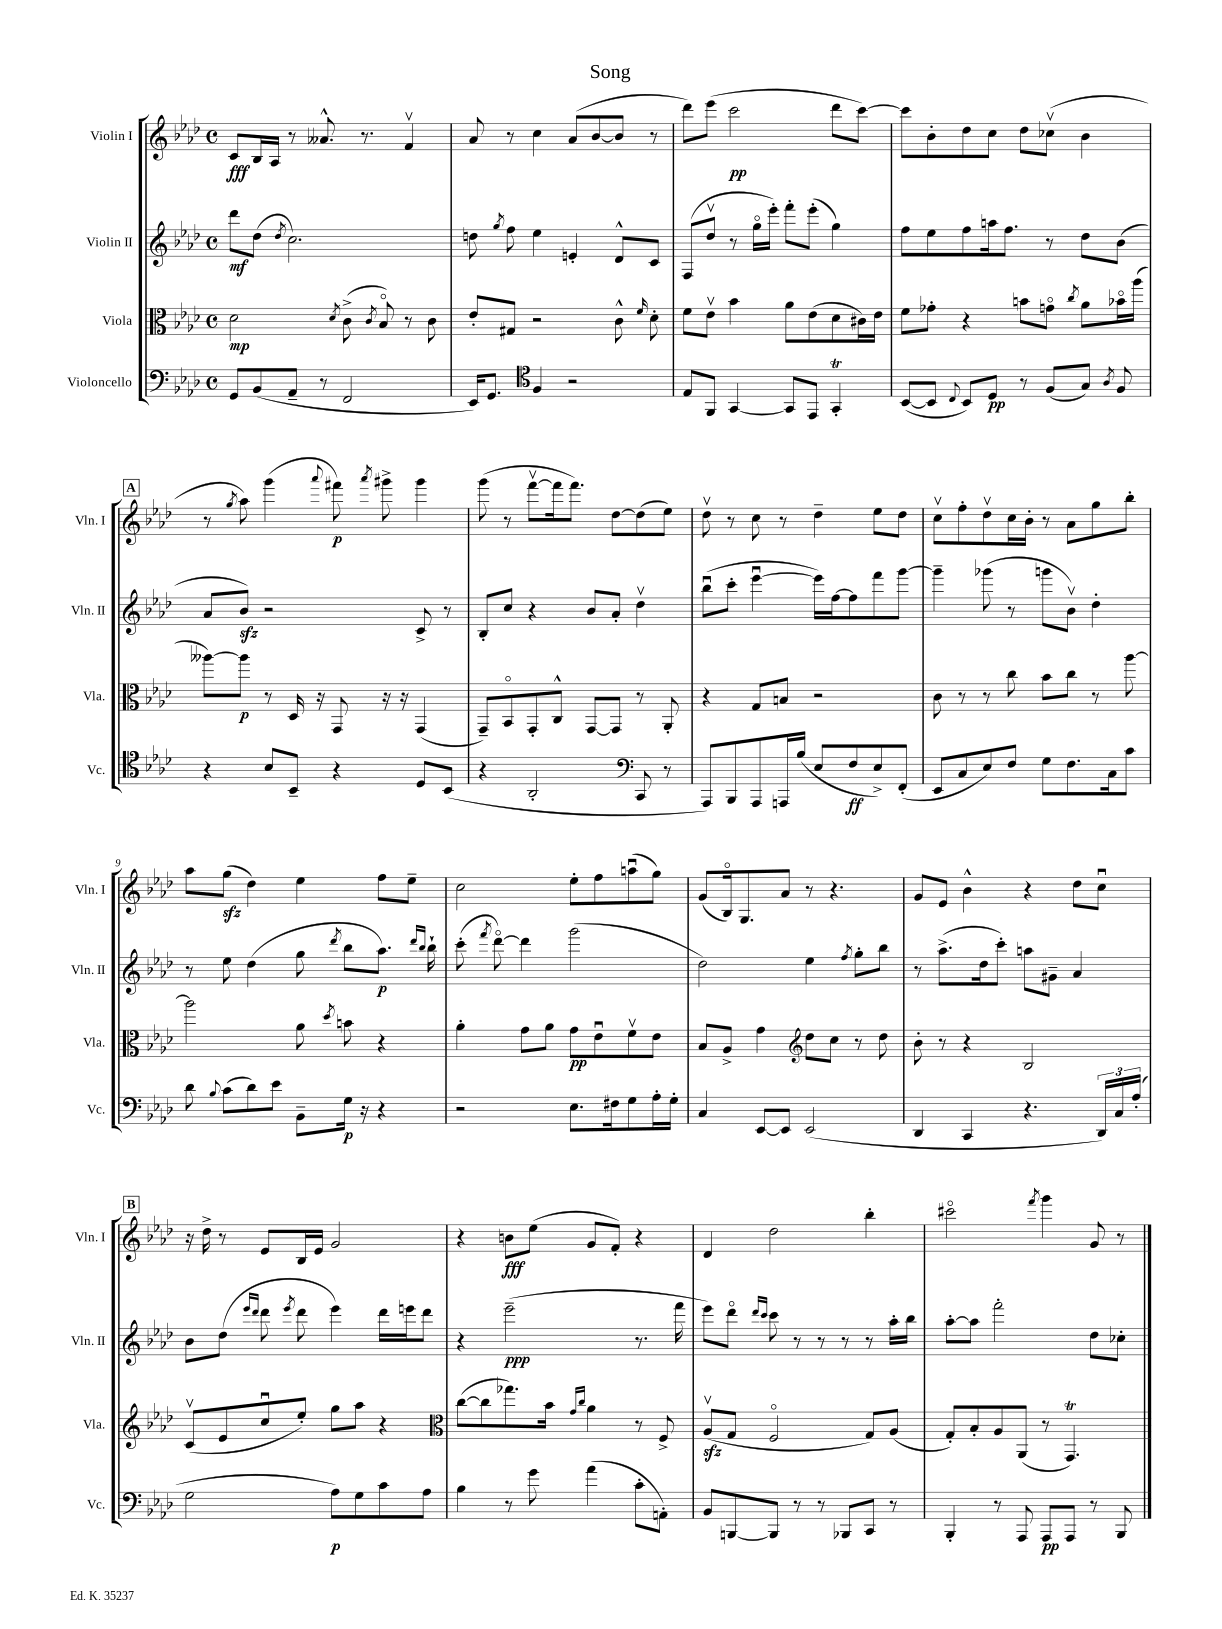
\header { title = "Song" }
<<
\new StaffGroup <<
\new Staff = "s0" \with { instrumentName = "Violin I" shortInstrumentName = "Vln. I" } {
    \clef treble \key aes \major \defaultTimeSignature \time 4/4
    \autoBeamOff c'8[\fff bes16 aes16] r8 aeses'8.-^ r8. f'4\upbow |
    aes'8 r8 c''4 aes'8[( bes'8~ bes'8] r8 |
    des'''8[) ees'''8]( c'''2\pp des'''8[ c'''8]~) |
    c'''8[ bes'8-. des''8 c''8] des''8[ ces''8]\upbow( bes'4 |
    \mark \markup { \box "A" } r8 \acciaccatura { g''8 } aes''8) g'''4( \appoggiatura { aes'''8 } fis'''8\p) \acciaccatura { aes'''8 } gis'''8-> gis'''4 |
    g'''8( r8 f'''8[~\upbow f'''16 f'''8.]) des''8[~ des''8( ees''8]) |
    des''8\upbow r8 c''8 r8 des''4-- ees''8[ des''8] |
    c''8[\upbow f''8-. des''8\upbow c''16 bes'16]-. r8 aes'8[ g''8 bes''8]-. |
    aes''8[ g''8]\sfz( des''4) ees''4 f''8[ ees''8]-- |
    c''2 ees''8[-. f''8 a''8\downbow( g''8]) |
    g'8[( bes16\flageolet) g8. aes'8] r8 r4. |
    g'8[ ees'8] bes'4-^ r4 des''8[ c''8]\downbow |
    \mark \markup { \box "B" } r16 des''16-> r8 ees'8[ bes16 ees'16] g'2 |
    r4 b'8[\fff ees''8]( g'8[ f'8]-.) r4 |
    des'4 des''2 bes''4-. |
    cis'''2\flageolet \acciaccatura { f'''8 } g'''4 g'8 r8 \bar "|." |
}
\new Staff = "s1" \with { instrumentName = "Violin II" shortInstrumentName = "Vln. II" } {
    \clef treble \key aes \major \defaultTimeSignature \time 4/4
    \autoBeamOff des'''8[\mf des''8]( \acciaccatura { des''8 } c''2.) |
    d''8 \acciaccatura { g''8 } f''8 ees''4 e'4-. des'8[-^ c'8] |
    f8[( des''8]\upbow r8 g''16[\flageolet ees'''16]-.) f'''8[-. ees'''8]-.( g''4) |
    f''8[ ees''8 f''8 a''16 f''8.] r8 des''8[ bes'8]( |
    \mark \markup { \box "A" } aes'8[ bes'8]\sfz) r2 c'8-> r8 |
    bes8[-. c''8] r4 bes'8[ aes'8]-. des''4\upbow |
    bes''8[\downbow( c'''8]-. ees'''4~\downbow ees'''16[) f''16~ f''8 f'''8 g'''8]~ |
    g'''4-- ges'''8( r8 g'''8[ bes'8]\upbow) des''4-. |
    r8 ees''8 des''4( g''8 \acciaccatura { des'''8 } bes''8[ aes''8.]\p) \grace { des'''16[ bes''16] } bes''16-! |
    c'''8-.( \acciaccatura { f'''8 } des'''8~\flageolet) des'''4 g'''2( |
    des''2) ees''4 \acciaccatura { f''8 } g''8[-. bes''8] |
    r8 aes''8.[->( des''16 c'''8]-.) a''8[ gis'8]-- aes'4 |
    \mark \markup { \box "B" } bes'8[ des''8]( \grace { ees'''16[ des'''16] } des'''8 \acciaccatura { ees'''8 } des'''8 ees'''4) des'''16[ e'''16 des'''8] |
    r4 ees'''2--\ppp( r8. f'''16 |
    ees'''8[) des'''8]\flageolet \grace { des'''16[ c'''16] } c'''8 r8 r8 r8 r8 aes''16[-. bes''16] |
    aes''8[~-. aes''8] f'''2-. des''8[ ces''8]-. \bar "|." |
}
\new Staff = "s2" \with { instrumentName = "Viola" shortInstrumentName = "Vla." } {
    \clef alto \key aes \major \defaultTimeSignature \time 4/4
    \autoBeamOff des'2\mp \acciaccatura { des'8 } c'8->( \acciaccatura { c'8 } bes8\flageolet) r8 c'8 |
    ees'8[-. gis8] r2 c'8-^ \grace { f'16 } des'8-. |
    f'8[ ees'8]\upbow bes'4 aes'8[ ees'8( des'8 cis'16) ees'16] |
    f'8[ ges'8]-. r4 b'8[ g'8]\flageolet \acciaccatura { c''8 } aes'8[ bes'16\flageolet aes''16]( |
    \mark \markup { \box "A" } aeses''8[~) aeses''8]\p r8 des16 r16 g,8 r16 r16 g,4( |
    g,8[--) bes,8\flageolet g,8-. c8]-^ g,8[~ g,8] r8 aes,8-. |
    r4 g8[ b8] r2 |
    c'8 r8 r8 c''8 bes'8[ c''8] r8 aes''8~ |
    aes''2 aes'8 \acciaccatura { des''8 } b'8 r4 |
    aes'4-. g'8[ aes'8] g'8[\pp ees'8\downbow f'8\upbow ees'8] |
    bes8[ aes8]-> g'4 \clef treble des''8[ c''8] r8 des''8 |
    bes'8-. r8 r4 bes2 |
    \mark \markup { \box "B" } c'8[\upbow( ees'8 c''8\downbow ees''8]-.) g''8[ aes''8] r4 |
    \clef alto c''8[~( c''8 ges''8.) bes'16] \grace { g'16[ c''16] } aes'4 r8 f8-> |
    aes8[\upbow\sfz( g8] f2\flageolet g8[) aes8]( |
    g8[-.) bes8-. aes8 aes,8]( r8 g,4.\trill) \bar "|." |
}
\new Staff = "s3" \with { instrumentName = "Violoncello" shortInstrumentName = "Vc." } {
    \clef bass \key aes \major \defaultTimeSignature \time 4/4
    \autoBeamOff g,8[ bes,8( aes,8]-- r8 f,2 |
    ees,16[) g,8.] \clef tenor f4 r2 |
    ees8[ f,8] g,4~ g,8[ ees,8] g,4-.\trill |
    bes,8[~( bes,8] \appoggiatura { c8 } bes,8[) des8]\pp r8 f8[( g8]) \acciaccatura { aes8 } f8 |
    \mark \markup { \box "A" } r4 bes8[ bes,8]-- r4 des8[ bes,8]( |
    r4 aes,2-. \clef bass c,8 r8 |
    aes,,8[) bes,,8 aes,,8 a,,16 bes16]( ees8[ f8\ff ees8->) f,8]-.( |
    ees,8[ c8 ees8) f8] g8[ f8. c16 c'8] |
    des'8 \appoggiatura { bes8 } c'8[( des'8) ees'8] bes,8[-- g16]\p r16 r4 |
    r2 ees8.[ fis16 g8 aes16-. g16]-. |
    c4 ees,8[~ ees,8] ees,2( |
    des,4 c,4 r4. \tuplet 3/2 { des,16[) c16 aes16]-.( } |
    \mark \markup { \box "B" } g2 aes8[\p) g8 c'8 aes8] |
    bes4 r8 g'8 aes'4( c'8[-. a,8]-.) |
    bes,8[ b,,8~ b,,8] r8 r8 bes,,8[ c,8] r8 |
    bes,,4-. r8 aes,,8 aes,,8[\pp aes,,8] r8 bes,,8 \bar "|." |
}
>>
>>
